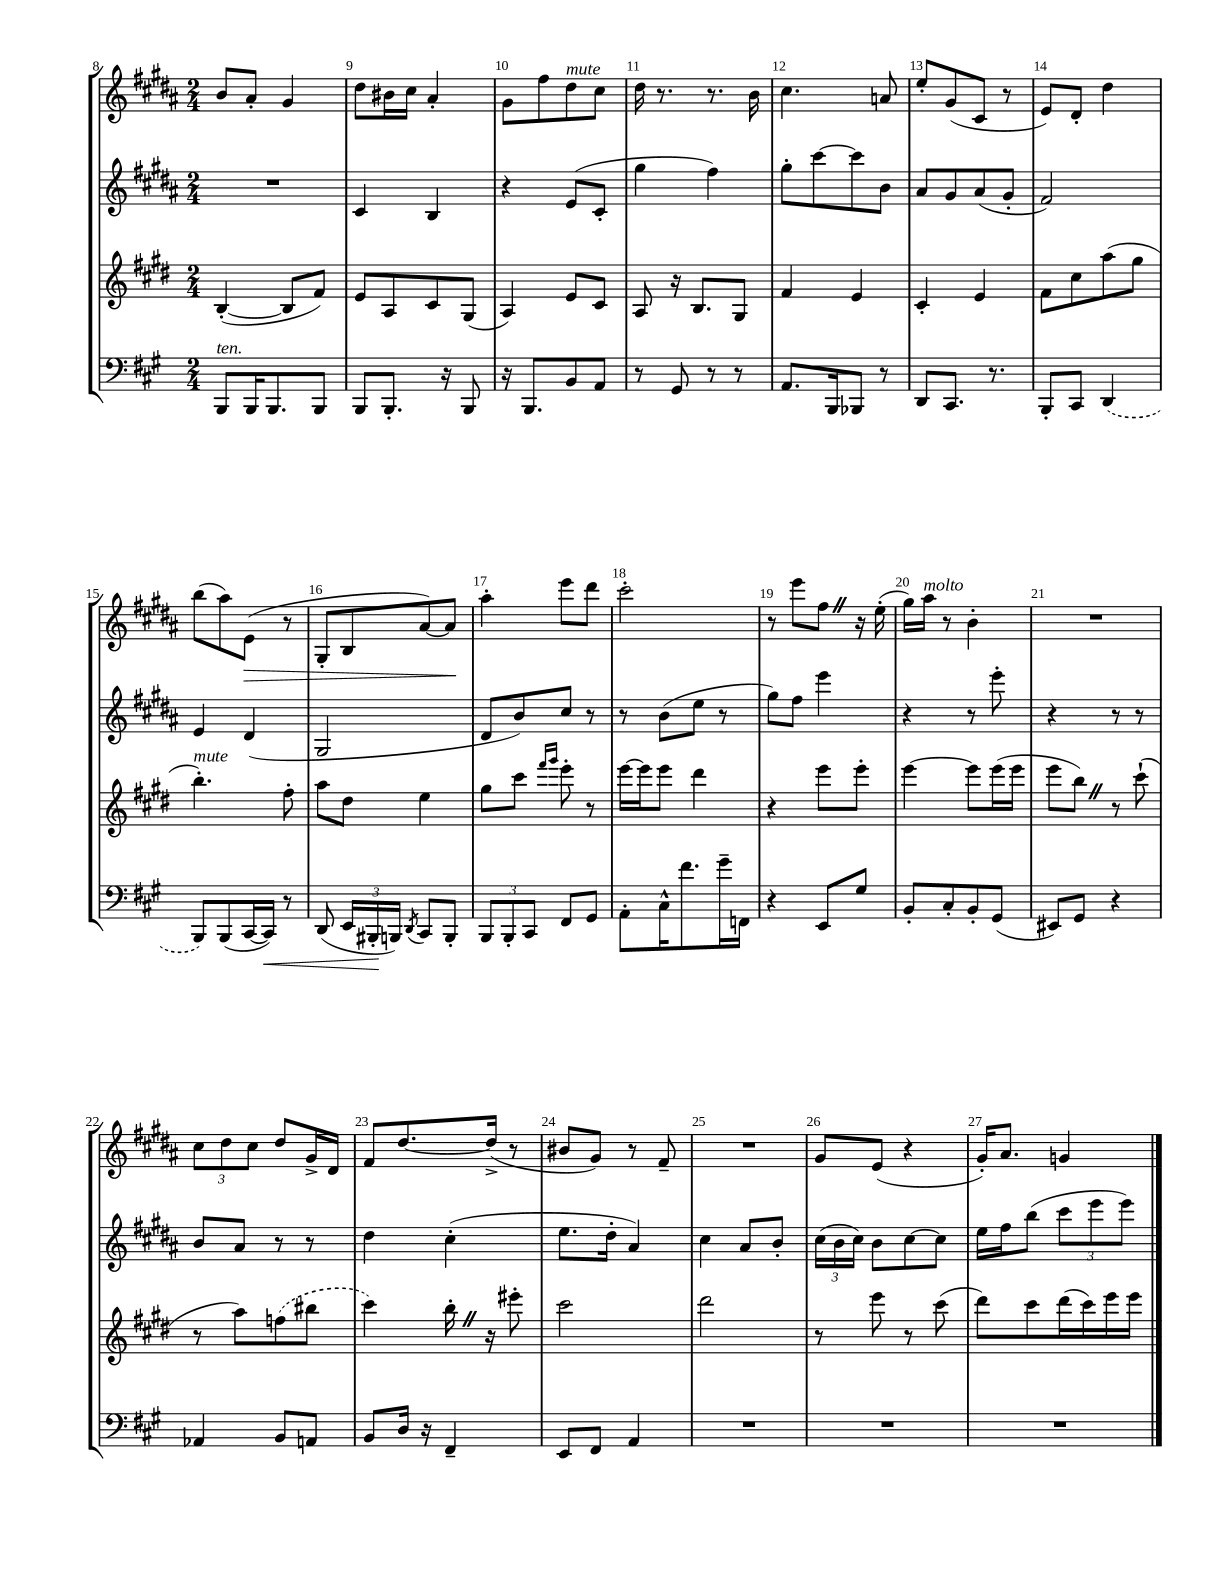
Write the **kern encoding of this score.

**kern	**dynam	**kern	**kern	**kern	**dynam
*part4	*part4	*part3	*part2	*part1	*part1
*staff4	*staff4	*staff3	*staff2	*staff1	*staff1
*clefF4	*	*clefG2	*clefG2	*clefG2	*
*k[f#c#g#]	*	*k[f#c#g#d#]	*k[f#c#g#d#a#]	*k[f#c#g#d#a#]	*
*M2/4	*	*M2/4	*M2/4	*M2/4	*
=8	=8	=8	=8	=8	=8
!LO:TX:a:i:t=ten.	!	!	!	!	!
8BBB/L	.	([4B'/	2r	8b/L	.
16BBB/K	.	.	.	8a#'/J	.
8.BBB/	.	.	.	.	.
.	.	8B/L]	.	4g#/	.
8BBB/J	.	8f#/J)	.	.	.
=9	=9	=9	=9	=9	=9
8BBB/L	.	8e/L	4c#/	8dd#\L	.
8.BBB'/J	.	8A/	.	16b#X\L	.
.	.	.	.	16cc#\JJ	.
.	.	8c#/	4B/	4a#'/	.
16r	.	.	.	.	.
8BBB/	.	(8G#/J	.	.	.
=10	=10	=10	=10	=10	=10
16r	.	4A/)	4r	8g#\L	.
8.BBB/L	.	.	.	.	.
.	.	.	.	8ff#\	.
!	!	!	!	!LO:TX:a:i:t=mute	!
8BB/	.	8e/L	(8e/L	8dd#\	.
8AA/J	.	8c#/J	8c#'/J	8cc#\J	.
=11	=11	=11	=11	=11	=11
8r	.	8A/	4gg#\	16dd#\	.
.	.	.	.	8.r	.
8GG#/	.	16r	.	.	.
.	.	8.B/L	.	.	.
8r	.	.	4ff#\)	8.r	.
8r	.	8G#/J	.	.	.
.	.	.	.	16b\	.
=12	=12	=12	=12	=12	=12
8.AA/L	.	4f#/	8gg#'\L	4.cc#\	.
.	.	.	[8ccc#\	.	.
16BBB/k	.	.	.	.	.
8BBB-X/J	.	4e/	8ccc#\]	.	.
8r	.	.	8b\J	8an/	.
=13	=13	=13	=13	=13	=13
8DD/L	.	4c#'/	8a#/L	8ee'/L	.
8.CC#/J	.	.	8g#/	(8g#/	.
.	.	4e/	(8a#/	8c#/J	.
8.r	.	.	.	.	.
.	.	.	8g#'/J	8r	.
=14	=14	=14	=14	=14	=14
8BBB'/L	.	8f#\L	2f#/)	8e/L)	.
8CC#/J	.	8cc#\	.	8d#'/J	.
(4DD/	.	(8aa\	.	4dd#\	.
.	.	8gg#\J	.	.	.
!!LO:LB:g=z
=15	=15	=15	=15	=15	=15
!	!	!LO:TX:a:i:t=mute	!	!	!
8BBB/L)	.	4.bb'\)	4e/	(8bb\L	.
(8BBB/	.	.	.	8aa#\)	.
!	!	!	!	!	!LO:HP:b
[16CC#/L	.	.	(4d#/	(8e\J	>
!	!LO:HP:b	!	!	!	!
16CC#/JJ])	<	.	.	.	.
8r	.	8ff#'\	.	8r	.
=16	=16	=16	=16	=16	=16
(8DD/	.	8aa\L	2G#/	8G#'/L	.
24EE/LL	.	8dd#\J	.	8B/	.
24BBB#X'/	.	.	.	.	.
24BBBn/JJ)	[	.	.	.	.
8qDD/	.	.	.	.	.
8CC#/L	.	4ee\	.	[8a#/)	.
8BBB'/J	.	.	.	8a#/J]	.
.	.	.	.	.	]
=17	=17	=17	=17	=17	=17
12BBB/L	.	8gg#\L	8d#/L	4aa#'\	.
12BBB'/	.	.	.	.	.
.	.	8ccc#\J	8b/)	.	.
12CC#/J	.	.	.	.	.
.	.	16qqfff#/LL	.	.	.
.	.	16qqggg#/JJ	.	.	.
8FF#/L	.	8eee'\	8cc#/J	8eee\L	.
8GG#/J	.	8r	8r	8ddd#\J	.
=18	=18	=18	=18	=18	=18
8AA'\L	.	[16eee\LL	8r	2ccc#'\	.
.	.	16eee\J]	.	.	.
16C#^^\K	.	8eee\J	(8b\L	.	.
8.f#\	.	.	.	.	.
.	.	4ddd#\	8ee\J	.	.
16g#~\L	.	.	8r	.	.
16FFn\JJ	.	.	.	.	.
=19	=19	=19	=19	=19	=19
4r	.	4r	8gg#\L)	8r	.
.	.	.	8ff#\J	8eee\L	.
8EE/L	.	8eee\L	4eee\	8ff#Z\J	.
8G#/J	.	8eee'\J	.	16r	.
.	.	.	.	(16ee'\	.
=20	=20	=20	=20	=20	=20
8BB'/L	.	[4eee\	4r	16gg#\LL)	.
!	!	!	!	!LO:TX:a:i:t=molto	!
.	.	.	.	16aa#\JJ	.
8C#'/	.	.	.	8r	.
8BB'/	.	8eee\L]	8r	4b'\	.
(8GG#/J	.	(16eee\L	8eee'\	.	.
.	.	16eee\JJ	.	.	.
=21	=21	=21	=21	=21	=21
8EE#X/L)	.	8eee\L	4r	2r	.
8GG#/J	.	8bbZ\J)	.	.	.
4r	.	8r	8r	.	.
.	.	(8ccc#`\	8r	.	.
!!LO:LB:g=z
=22	=22	=22	=22	=22	=22
4AA-X/	.	8r	8b/L	12cc#\L	.
.	.	.	.	12dd#\	.
.	.	8aa\L)	8a#/J	.	.
.	.	.	.	12cc#\J	.
8BB/L	.	(8ffn\	8r	8dd#/L	.
8AAn/J	.	8bb#X\J	8r	16g#^/L	.
.	.	.	.	16d#/JJ	.
=23	=23	=23	=23	=23	=23
8BB/L	.	4ccc#\)	4dd#\	8f#/L	.
16D/Jk	.	.	.	[8.dd#/	.
16r	.	.	.	.	.
4FF#~/	.	16bb'Z\	(4cc#'\	.	.
.	.	16r	.	(16dd#^/Jk]	.
.	.	8eee#X'\	.	8r	.
=24	=24	=24	=24	=24	=24
8EE/L	.	2ccc#\	8.ee\L	8b#X/L	.
8FF#/J	.	.	.	8g#/J)	.
.	.	.	16dd#'\Jk	.	.
4AA/	.	.	4a#/)	8r	.
.	.	.	.	8f#~/	.
=25	=25	=25	=25	=25	=25
2r	.	2ddd#\	4cc#\	2r	.
.	.	.	8a#/L	.	.
.	.	.	8b'/J	.	.
=26	=26	=26	=26	=26	=26
2r	.	8r	(24cc#\LL	8g#/L	.
.	.	.	24b\	.	.
.	.	.	24cc#\JJ)	.	.
.	.	8eee\	8b\L	(8e/J	.
.	.	8r	[8cc#\	4r	.
.	.	(8ccc#\	8cc#\J]	.	.
=27	=27	=27	=27	=27	=27
2r	.	8ddd#\L)	16ee\LL	16g#'/KL)	.
.	.	.	16ff#\J	8.a#/J	.
.	.	8ccc#\	(8bb\J	.	.
.	.	(16ddd#\L	12ccc#\L	4gn/	.
.	.	16ccc#\)	.	.	.
.	.	.	12eee\	.	.
.	.	16eee\	.	.	.
.	.	.	12eee\J)	.	.
.	.	16eee\JJ	.	.	.
==	==	==	==	==	==
*-	*-	*-	*-	*-	*-
